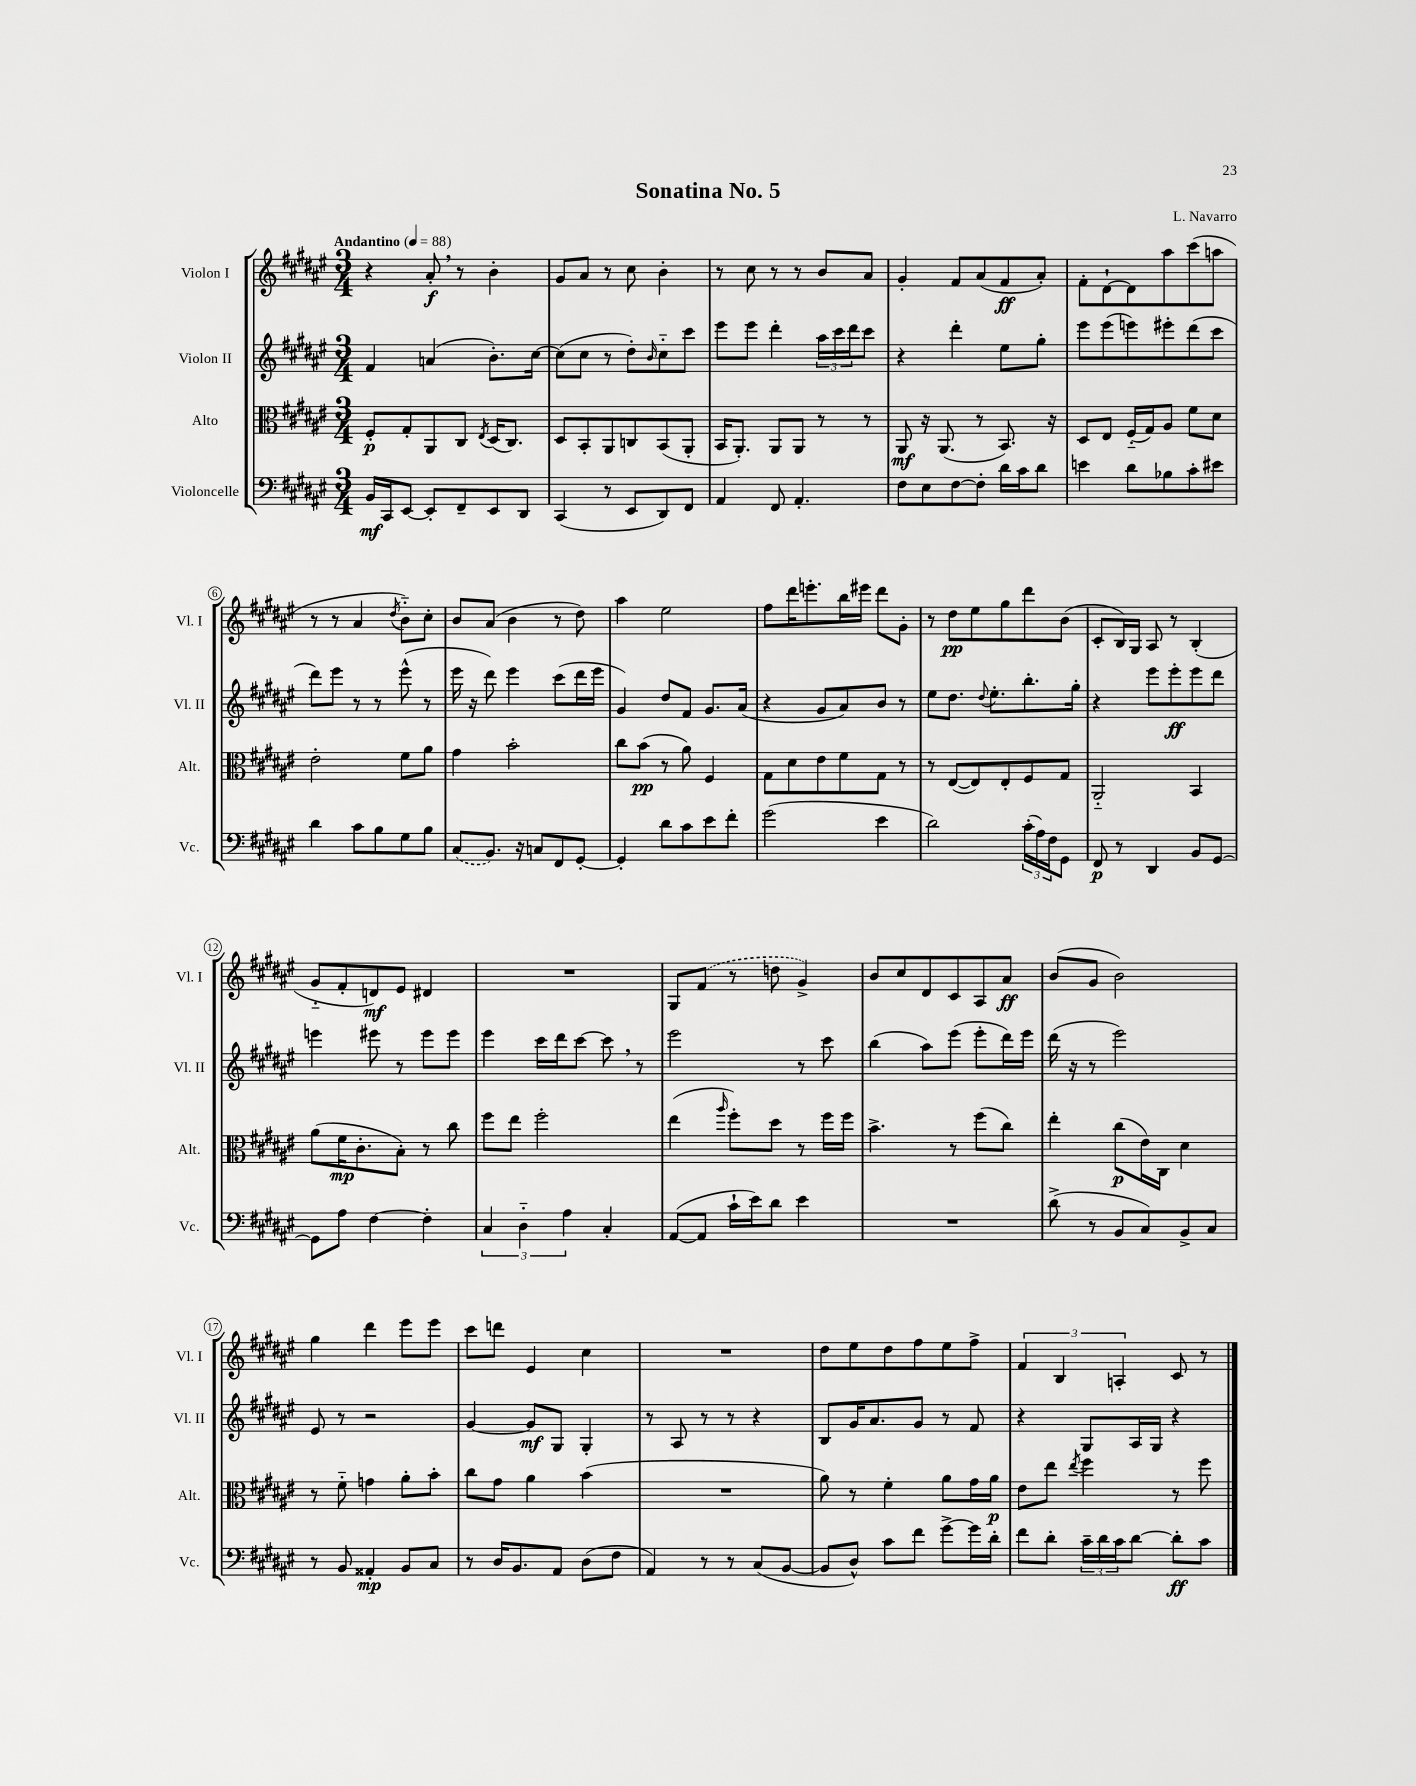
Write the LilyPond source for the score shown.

\header { title = "Sonatina No. 5" composer = "L. Navarro" }
<<
\new StaffGroup <<
\new Staff = "s0" \with { instrumentName = "Violon I" shortInstrumentName = "Vl. I" } {
    \clef treble \key fis \major \numericTimeSignature \time 3/4 \tempo "Andantino" 4 = 88
    r4 ais'8-.\f \breathe r8 b'4-. |
    gis'8 ais'8 r8 cis''8 b'4-. |
    r8 cis''8 r8 r8 b'8 ais'8 |
    gis'4-. fis'8 ais'8( fis'8\ff ais'8-.) |
    fis'8-. dis'8~-! dis'8 ais''8 cis'''8( a''8 |
    r8 r8 ais'4 \acciaccatura { dis''8 } b'8-_) cis''8-. |
    b'8 ais'8( b'4 r8 dis''8) |
    ais''4 eis''2 |
    fis''8 dis'''16 e'''8.-. b''16 eis'''16 dis'''8 gis'8-. |
    r8 dis''8\pp eis''8 gis''8 dis'''8 b'8( |
    cis'8-. b16) gis16 ais8 r8 b4-.( |
    gis'8-_ fis'8-. d'8\mf) eis'8 dis'4 |
    R2. |
    gis8 \once \slurDashed fis'8( r8 d''8 gis'4->) |
    b'8 cis''8 dis'8 cis'8 ais8 ais'8\ff |
    b'8( gis'8 b'2) |
    gis''4 dis'''4 eis'''8 eis'''8 |
    cis'''8 d'''8 eis'4 cis''4 |
    R2. |
    dis''8 eis''8 dis''8 fis''8 eis''8 fis''8-> |
    \tuplet 3/2 { fis'4 b4 a4-. } cis'8 r8 \bar "|." |
}
\new Staff = "s1" \with { instrumentName = "Violon II" shortInstrumentName = "Vl. II" } {
    \clef treble \key fis \major \numericTimeSignature \time 3/4
    fis'4 a'4( b'8.-.) cis''16~ |
    cis''8( cis''8 r8 dis''8-.) \grace { b'16 } cis''8-_ cis'''8 |
    eis'''8 eis'''8 dis'''4-. \tuplet 3/2 { ais''16 cis'''16 dis'''16 } cis'''8 |
    r4 dis'''4-. eis''8 gis''8-. |
    eis'''8 eis'''8( e'''8) eis'''8-. dis'''8( cis'''8 |
    dis'''8) eis'''8 r8 r8 eis'''8-^( r8 |
    eis'''16 r16 dis'''8) eis'''4 cis'''8( dis'''16 eis'''16 |
    gis'4) dis''8 fis'8 gis'8. ais'16( |
    r4 gis'8 ais'8) b'8 r8 |
    eis''8 dis''8. \appoggiatura { dis''8 } eis''8.-. b''8.-. gis''16-. |
    r4 eis'''8 eis'''8-.\ff eis'''8 dis'''8 |
    e'''4 eis'''8 r8 eis'''8 eis'''8 |
    eis'''4 cis'''16 dis'''16 cis'''8~ cis'''8 \breathe r8 |
    eis'''2 r8 cis'''8 |
    b''4( ais''8) eis'''8( eis'''8-. dis'''16) eis'''16 |
    dis'''16( r16 r8 eis'''2) |
    eis'8 r8 r2 |
    gis'4~ gis'8\mf gis8 gis4-. |
    r8 ais8 r8 r8 r4 |
    b8 gis'16 ais'8. gis'8 r8 fis'8 |
    r4 gis8 ais16 gis16 r4 \bar "|." |
}
\new Staff = "s2" \with { instrumentName = "Alto" shortInstrumentName = "Alt." } {
    \clef alto \key fis \major \numericTimeSignature \time 3/4
    fis8-.\p gis8-. ais,8 cis8 \acciaccatura { eis8 } dis16( cis8.) |
    dis8 b,8-. ais,8 c8 b,8( ais,8-. |
    b,16 ais,8.-.) ais,8 ais,8 r8 r8 |
    ais,8\mf r16 ais,8.( r8 b,8.) r16 |
    dis8 eis8 fis16-_( gis16) ais8 fis'8 dis'8 |
    eis'2-. fis'8 ais'8 |
    gis'4 b'2-. |
    cis''8 b'8\pp( r8 ais'8) fis4 |
    gis8 dis'8 eis'8 fis'8 gis8 r8 |
    r8 eis8~( eis8) eis8-. fis8 gis8 |
    ais,2-_ b,4 |
    ais'8( fis'16\mp cis'8.-. b8-.) r8 cis''8 |
    fis''8 eis''8 fis''2-. |
    eis''4( \grace { ais''16 } fis''8-.) dis''8 r8 fis''16 fis''16 |
    b'4.-> r8 fis''8( cis''8) |
    eis''4-. cis''8\p( eis'16) cis16 dis'4 |
    r8 fis'8-_ g'4 ais'8-. b'8-. |
    cis''8 gis'8 ais'4 b'4( |
    R2. |
    ais'8) r8 fis'4-. ais'8 gis'16 ais'16\p |
    eis'8 eis''8 \acciaccatura { eis''8 } fis''4 r8 fis''8 \bar "|." |
}
\new Staff = "s3" \with { instrumentName = "Violoncelle" shortInstrumentName = "Vc." } {
    \clef bass \key fis \major \numericTimeSignature \time 3/4
    b,16\mf cis,16 eis,8~ eis,8-. fis,8-- eis,8 dis,8 |
    cis,4( r8 eis,8 dis,8) fis,8 |
    ais,4 fis,8 ais,4.-. |
    fis8 eis8 fis8~ fis8-. dis'16 cis'16 dis'8 |
    e'4 dis'8 bes8 cis'8-. eis'8 |
    dis'4 cis'8 b8 gis8 b8 |
    \once \slurDashed cis8( b,8.) r16 c8 fis,8 gis,8~-. |
    gis,4-. dis'8 cis'8 eis'8 fis'8-. |
    gis'2( eis'4 |
    dis'2) \tuplet 3/2 { cis'16-.( ais16) fis16 } gis,8 |
    fis,8\p r8 dis,4 b,8 gis,8~ |
    gis,8 ais8 fis4~ fis4-. |
    \tuplet 3/2 { cis4 dis4-_ ais4 } cis4-. |
    ais,8~( ais,8 cis'16-! eis'16) dis'8 eis'4 |
    R2. |
    dis'8->( r8 b,8 cis8) b,8-> cis8 |
    r8 b,8 aisis,4-.\mp b,8 cis8 |
    r8 dis16 b,8. ais,8 dis8( fis8 |
    ais,4) r8 r8 cis8( b,8~ |
    b,8 dis8-^) cis'8 fis'8 gis'8~-> gis'16 dis'16-. |
    fis'8 dis'8-. \tuplet 3/2 { cis'16-- dis'16 cis'16 } dis'8~ dis'8-.\ff cis'8 \bar "|." |
}
>>
>>
\layout { \context { \Score \override BarNumber.stencil = #(make-stencil-circler 0.1 0.3 ly:text-interface::print) } }
